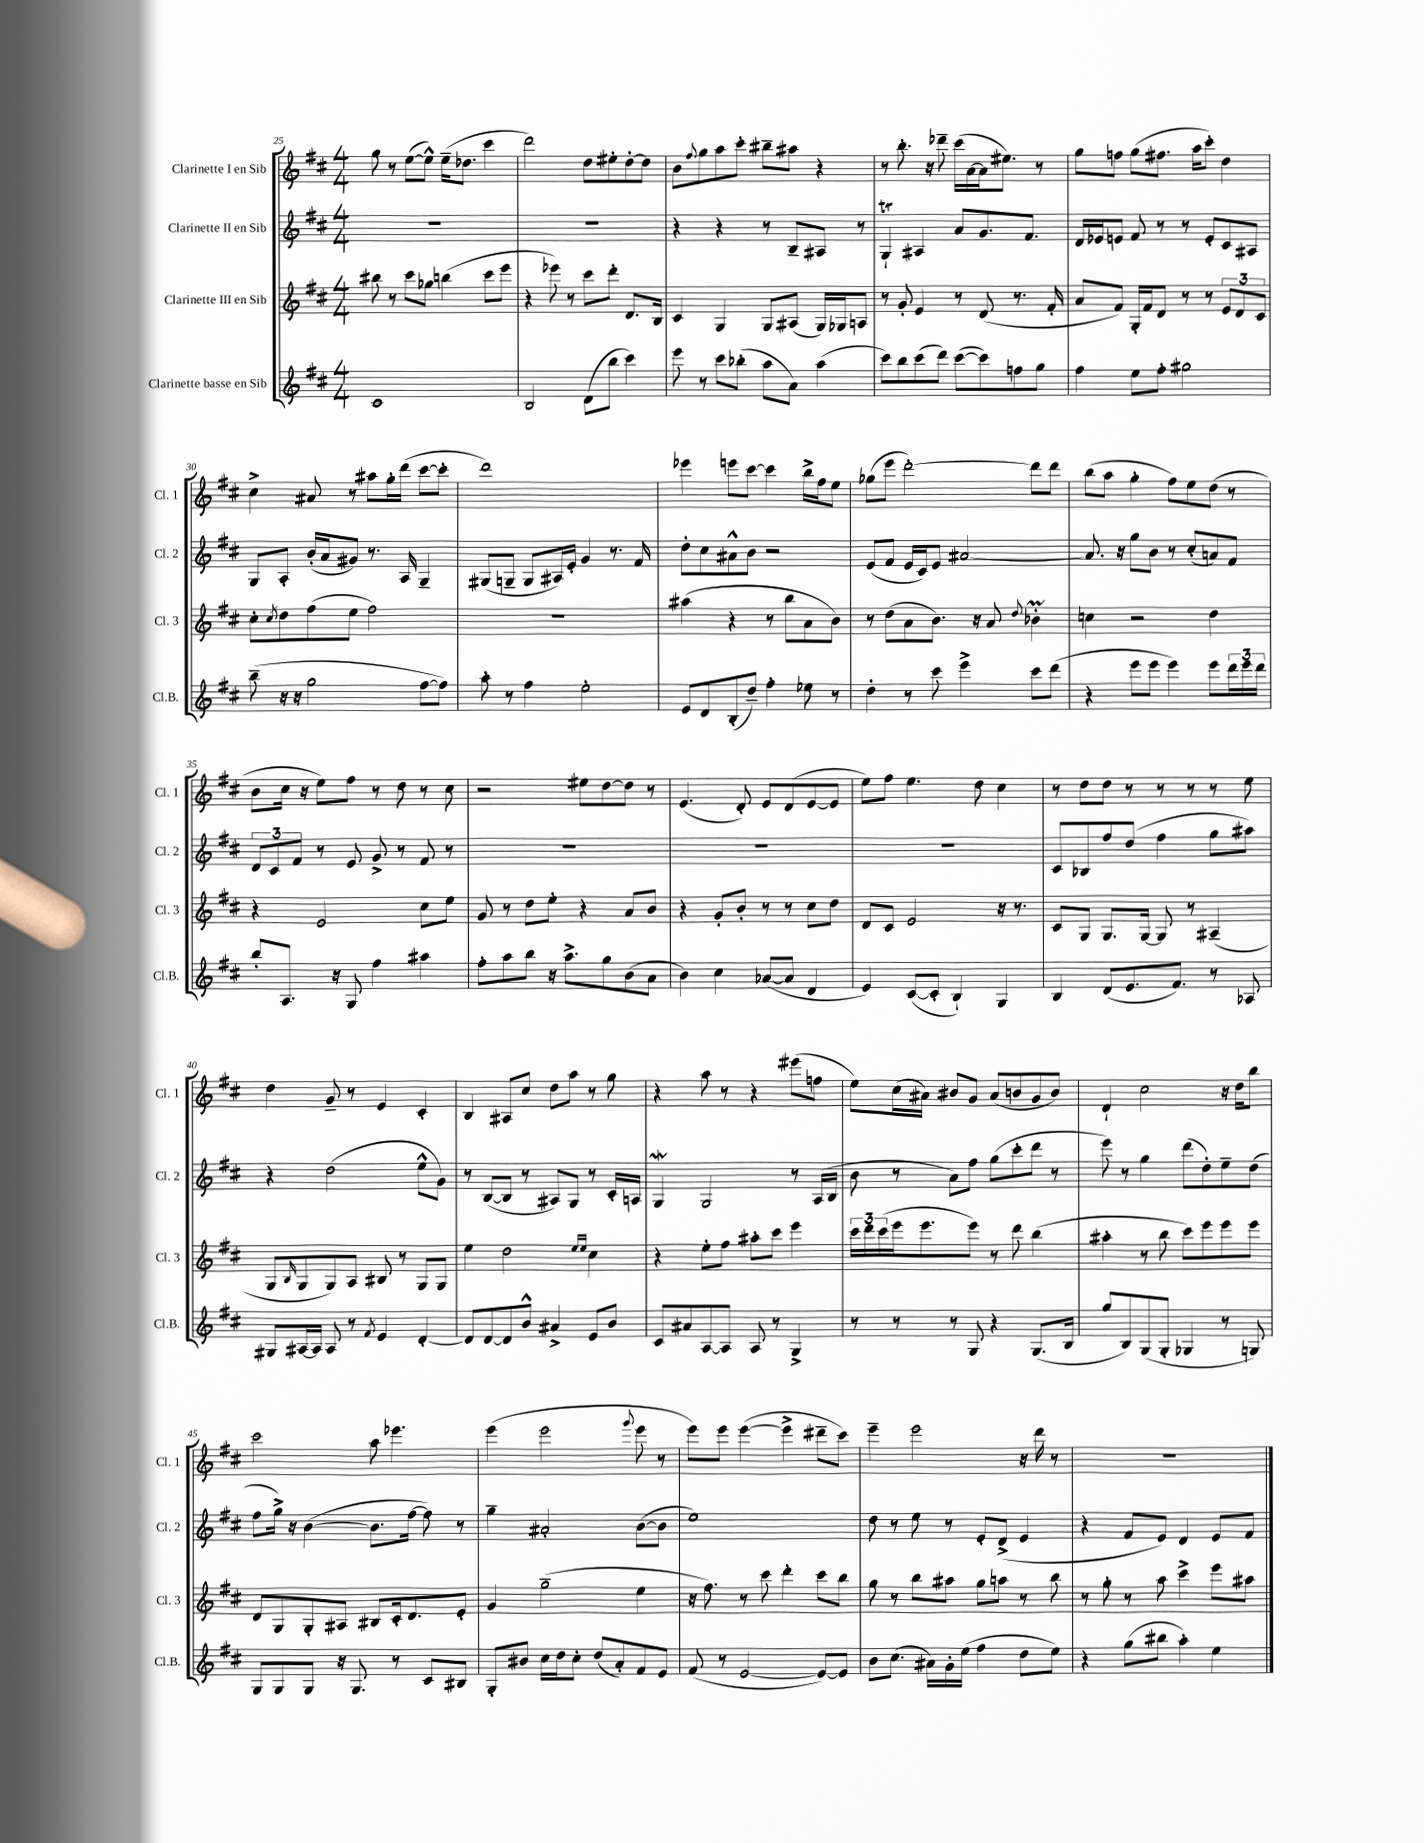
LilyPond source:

<<
\new StaffGroup <<
\new Staff = "s0" \with { instrumentName = "Clarinette I en Sib" shortInstrumentName = "Cl. 1" } {
    \clef treble \key d \major \numericTimeSignature \time 4/4
    g''8 r8 e''8~( e''8-^) e''16--( des''8. cis'''4 |
    d'''2) d''8 eis''8-. d''8~-. d''8 |
    b'8 \appoggiatura { fis''8 } g''8 a''8 cis'''8-. bis''8-- ais''8 r4 |
    r8 b''8.-. r16 des'''8-- cis'''16( a'16~ a'16 eis''8.) r8 |
    g''8 f''8 g''8( fis''8. a''16 cis'''8-.) d''4 |
    cis''4-> ais'8 r8 ais''8 g''16-. d'''16( cis'''8~ cis'''8-. |
    d'''1) |
    ees'''4 e'''8 cis'''8~ cis'''4 b''16-> fis''16 e''8 |
    ges''8( e'''8 d'''2~-.) d'''8 d'''8 |
    b''8( a''8 g''4-. fis''8) e''8 d''8( r8 |
    b'8 cis''16 r16 e''8) fis''8 r8 d''8 r8 cis''8 |
    r2 eis''8 d''8~ d''8 r8 |
    e'4.( d'8-.) e'8 d'8( e'8~ e'8 |
    e''8) fis''8 e''4. d''8 cis''4 |
    r8 d''8 d''8 r8 r8 r8 r8 e''8 |
    d''4 g'8-- r8 e'4 cis'4-. |
    b4 ais8 cis''8 d''8 a''8 r8 g''8 |
    r4 a''8 r8 r4 eis'''8( f''8 |
    e''8) cis''16( ais'16) bis'8 g'8 ais'8( b'8 g'8 b'8) |
    d'4-! cis''2 r16 d''16 b''8 |
    cis'''2 a''8 ees'''4. |
    e'''4( e'''2 \appoggiatura { g'''8 } e'''8 r8 |
    e'''8) e'''8 e'''4~( e'''4-> dis'''8-- cis'''8) |
    e'''4-- e'''2 r16 d'''16 r8 |
    r1 \bar "|." |
}
\new Staff = "s1" \with { instrumentName = "Clarinette II en Sib" shortInstrumentName = "Cl. 2" } {
    \clef treble \key d \major \numericTimeSignature \time 4/4
    R1 |
    R1 |
    r4 r4 r8 b8-- ais8 r8 |
    g4-!\trill ais4 a'8 g'8. fis'8. |
    d'16 ees'16 e'8 fis'8 r8 r8 e'8-. cis'8 ais8 |
    g8 a8-. b'16-.( a'16 gis'8) r8. a16 g4-- |
    gis8( g8-- g8 ais16) e'16-. g'4 r8. fis'16 |
    d''8-. cis''8 ais'8-^ b'8 r2 |
    e'8( fis'8 e'16 cis'16) e'8 ais'2~ |
    ais'8. r16 g''8 b'8 r8 cis''8-.( a'8) fis'8 |
    \tuplet 3/2 { d'8 cis'8 fis'8 } r8 e'8 g'8-> r8 fis'8 r8 |
    R1 |
    R1 |
    R1 |
    cis'8 bes8 fis''8 d''8( fis''4 g''8 ais''8) |
    r4 d''2( e''8-^ g'8) |
    r8 b8~( b8 r8 ais8) g8 r8 cis'16-. a16 |
    g4\mordent g2 r8 a16( b16 |
    b'8 r8 a'8) fis''8 g''8( cis'''8-. d'''8 r8 |
    e'''8) r8 g''4 d'''8( d''8-.) e''8-- d''8( |
    fis''8 g''16->) r16 b'4~( b'8. fis''16~ fis''8) r8 |
    g''4-- ais'2-. b'8~( b'8 |
    e''1) |
    d''8 r8 e''8 r8 e'8-. d'8->( e'4 |
    r4 fis'8 e'8) d'4 e'8 fis'8 \bar "|." |
}
\new Staff = "s2" \with { instrumentName = "Clarinette III en Sib" shortInstrumentName = "Cl. 3" } {
    \clef treble \key d \major \numericTimeSignature \time 4/4
    bis''8 r8 cis'''8 ges''8 b''4( cis'''8 e'''8 |
    r4 ees'''8) r8 cis'''8 d'''8-. d'8. b16 |
    cis'4 g4 g8 ais8( g16) ges16 a8 |
    r8 g'8-. e'4 r8 d'8( r8. fis'16-. |
    a'8 fis'8) g16-. fis'16 d'8 r8 r8 \tuplet 3/2 { e'8 d'8 cis'8 } |
    cis''8-. \acciaccatura { cis''8 } d''8 fis''8( e''8 fis''2) |
    R1 |
    ais''4( r4 r8 b''8 a'8 b'8) |
    r8 d''8( a'8 b'8.) r16 a'8 \appoggiatura { d''8 } bes'4-.\prall |
    c''4 r2 d''4 |
    r4 e'2 cis''8 e''8 |
    g'8 r8 d''8 e''8-. r4 a'8 b'8 |
    r4 g'8-. b'8-. r8 r8 cis''8 d''8 |
    d'8 cis'8 e'2 r16 r8. |
    cis'8 g8 g8. g16~ g8 r8 ais4--( |
    g8 \grace { b16 } g8 g8) a8 bis8 r8 g8 g8 |
    e''4 d''2 \grace { e''16 e''16 } cis''4 |
    r4 e''8-. fis''8 ais''8-. cis'''8 e'''4 |
    \tuplet 3/2 { cis'''16 d'''16 cis'''16( } e'''16 e'''8. e'''8) r8 d'''8 b''4( |
    ais''4-. r8 b''8 cis'''8) e'''8 e'''8 e'''8 |
    d'8 g8 g8-. ais8 bis8 cis'16-. d'8. e'8-. |
    g'4 g''2--( e''4 |
    r16 fis''8.) r8 cis'''8 d'''4-. cis'''8 b''8 |
    g''8 r8 b''8 ais''8 g''8 a''8 r8 b''8 |
    r8 g''8-. r8 a''8 cis'''4-> e'''8 ais''8 \bar "|." |
}
\new Staff = "s3" \with { instrumentName = "Clarinette basse en Sib" shortInstrumentName = "Cl.B." } {
    \clef treble \key d \major \numericTimeSignature \time 4/4
    cis'1 |
    b2 d'8( b''8 cis'''4) |
    e'''8 r8 cis'''8 bes''8-.( a''8 a'8) a''4( |
    cis'''8) b''8 cis'''8( d'''8) cis'''8~( cis'''8) f''8 g''8 |
    fis''4 e''8 fis''8-. gis''2 |
    b''8--( r16 r16 g''2 fis''8~ fis''8) |
    a''8-. r8 fis''4 e''2-. |
    e'8 d'8 b8-.( d''8--) fis''4-. ees''8 r8 |
    d''4-. r8 cis'''8 e'''4-> cis'''8 d'''8( |
    r4 e'''8 e'''8 e'''4) e'''8 \tuplet 3/2 { d'''16 e'''16 d'''16 } |
    b''8-. a8. r16 g8 fis''4 ais''4 |
    fis''8-. a''8 b''8 r16 a''8.-> g''8 b'8( a'8 |
    b'4) cis''4 aes'8~( aes'8 d'4 |
    e'4) cis'8~( cis'8-. b4-!) g4 |
    b4 d'8( e'8. fis'8.) r8 aes8 |
    gis8 ais16~ ais16 ais8 r8 \acciaccatura { fis'8 } e'4 d'4~-. |
    d'8 d'8~ d'8 b'8-^ ais'4-> e'8 b'8 |
    cis'8 ais'8 a8~ a8 a8 r8 g4-> |
    r8 r8 r8 g8 r4 g8.( b16 |
    g''8 b8) g8( g8-. ges4 r8 g8) |
    g8 g8 g8 r16 g8. r8 cis'8 bis8 |
    g8-. bis'8 cis''16 d''16 cis''8-. d''8( a'8-.) fis'8 e'8 |
    fis'8( r8 e'2~ e'8~) e'8 |
    b'8 cis''8.( ais'16) g'16-. e''16( fis''4 d''8 e''8) |
    r4 g''8( bis''8 a''4-.) e''4 \bar "|." |
}
>>
>>
\layout { \context { \Score currentBarNumber = #25 } }
